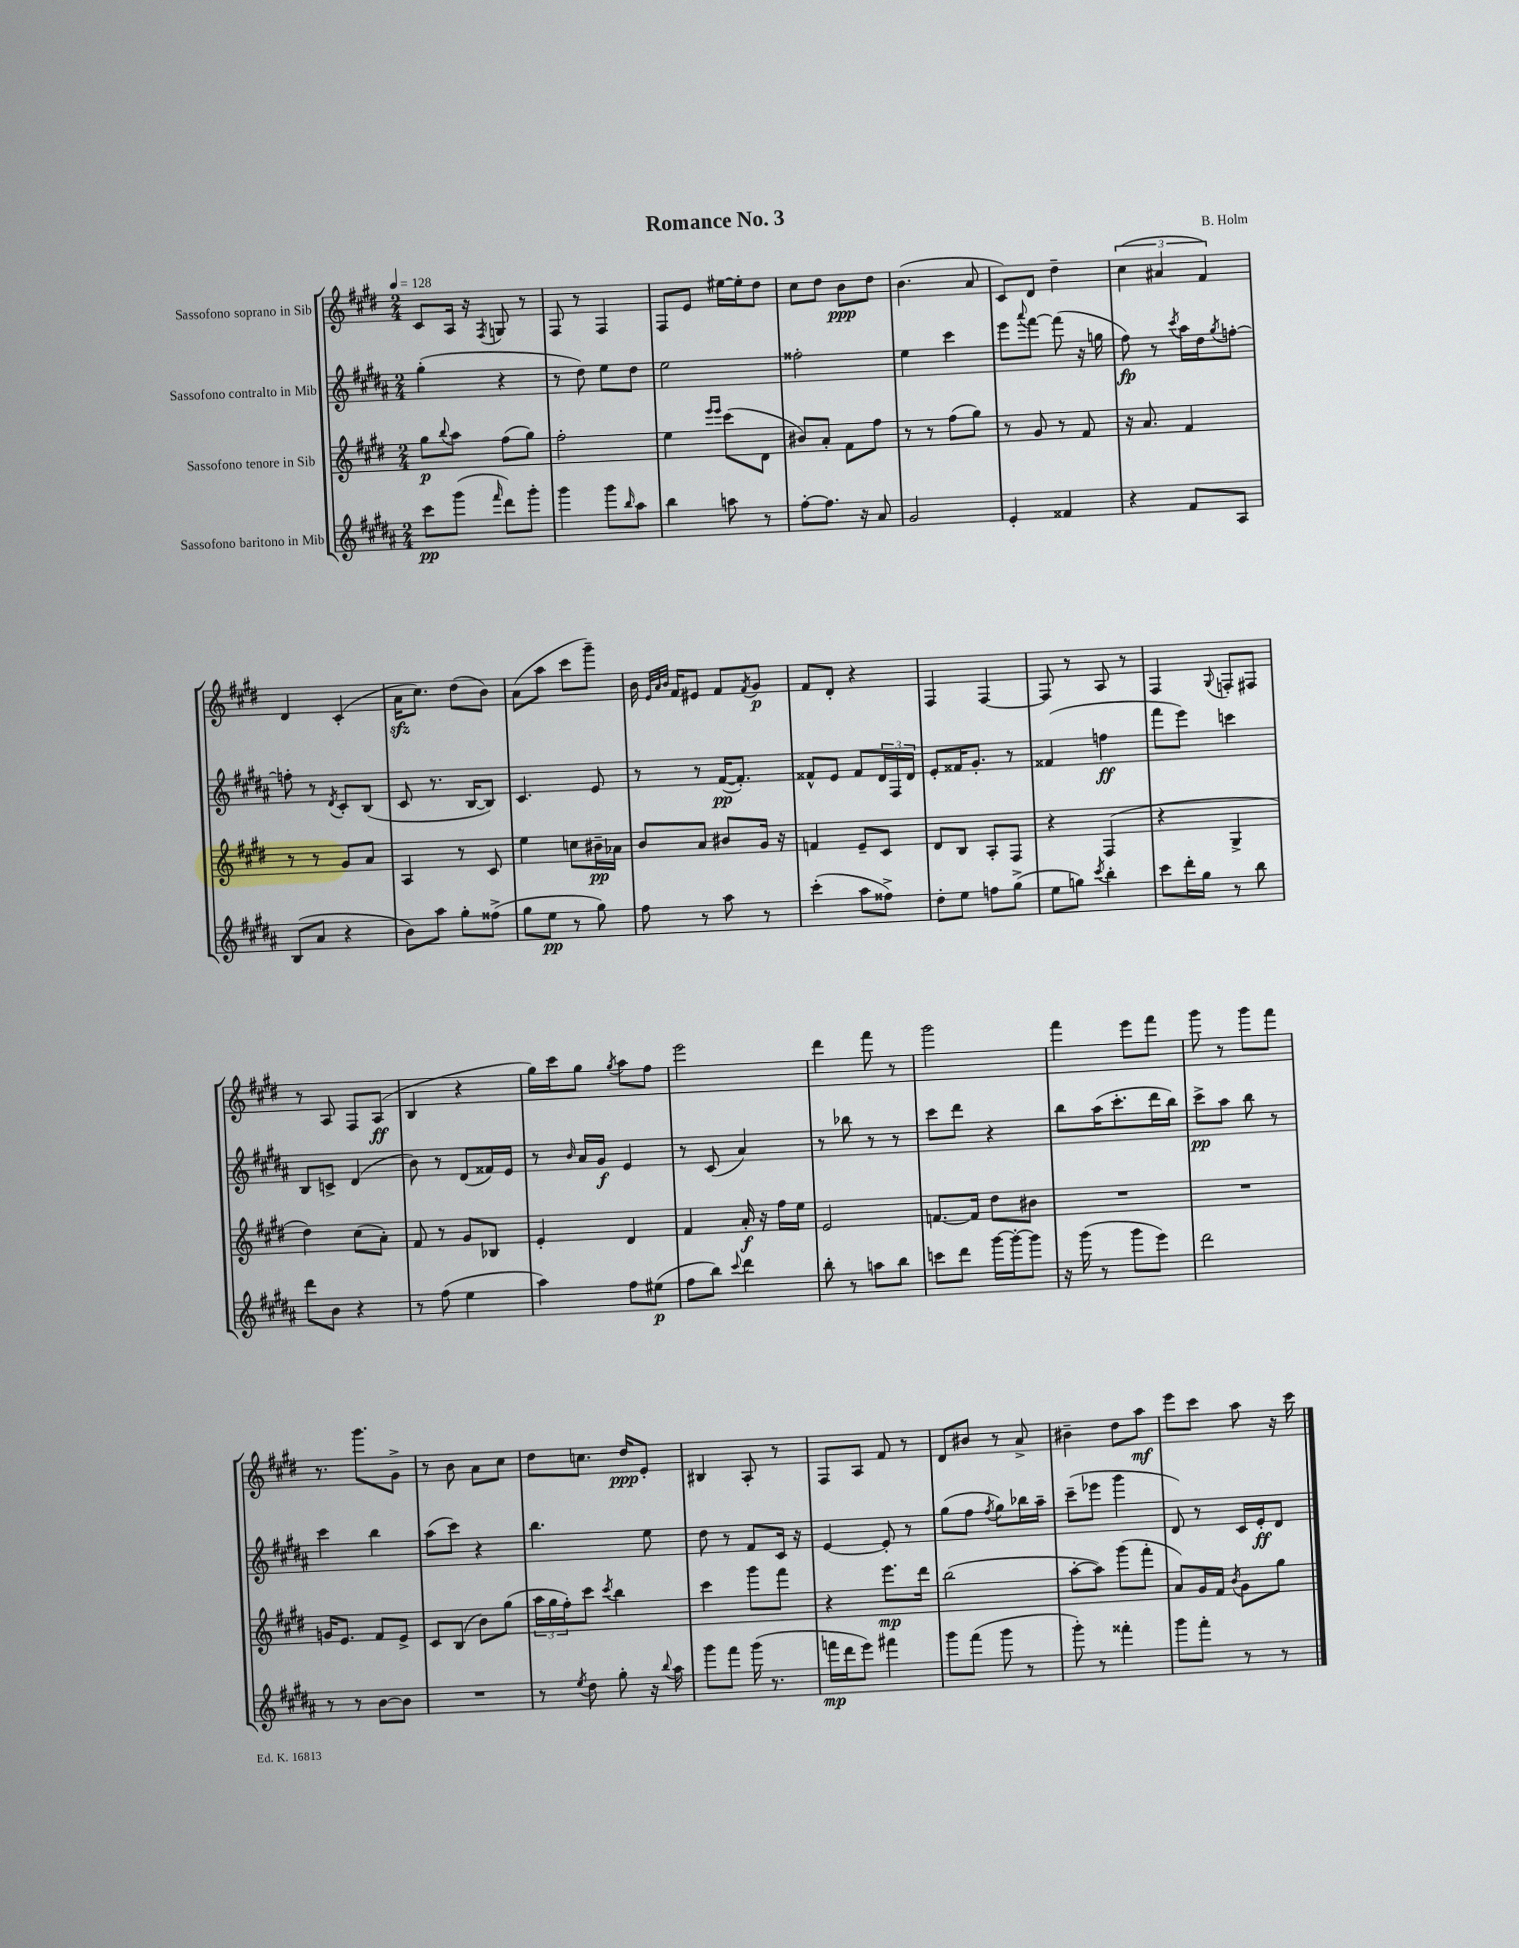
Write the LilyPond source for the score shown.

\header { title = "Romance No. 3" composer = "B. Holm" }
<<
\new StaffGroup <<
\new Staff = "s0" \with { instrumentName = "Sassofono soprano in Sib" } {
    \clef treble \key e \major \numericTimeSignature \time 2/4 \tempo 4 = 128
    cis'8 a16 r16 \acciaccatura { fis8 } g8 r8 |
    fis8 r8 fis4 |
    fis8 e'8 eis''16~ eis''16-. dis''8 |
    cis''8 dis''8 b'8\ppp dis''8 |
    b'4.( a'8 |
    cis'8) dis'8 dis''4-- |
    \tuplet 3/2 { cis''4( ais'4 fis'4) } |
    dis'4 cis'4-.( |
    a'16\sfz cis''8.) dis''8( b'8) |
    a'8( a''8 cis'''8 gis'''8--) |
    b'16 \grace { e'32 a'32 b'32 } fis'16 eis'8 fis'8 \acciaccatura { fis'8 } gis'8\p |
    fis'8 dis'8-. r4 |
    fis4 fis4~ |
    fis8 r8 a8 r8 |
    fis4 \appoggiatura { gis8 } f8-. fis8 |
    r8 a8 fis8 a8\ff( |
    b4 r4 |
    gis''16) cis'''16 gis''8 \acciaccatura { gis''8 } a''8 fis''8 |
    e'''2 |
    dis'''4 fis'''8 r8 |
    gis'''2 |
    fis'''4 e'''8 fis'''8 |
    gis'''8 r8 gis'''8 fis'''8 |
    r8. gis'''8. gis'8-> |
    r8 b'8 a'8 cis''8 |
    dis''8 c''8. dis''16\ppp e'8-. |
    bis4 a8-. r8 |
    fis8 a8 fis'8 r8 |
    dis'8 bis'8 r8 a'8-> |
    bis'4-- dis''8 a''8\mf |
    e'''8 cis'''8 a''8 r16 cis'''16 \bar "|." |
}
\new Staff = "s1" \with { instrumentName = "Sassofono contralto in Mib" } {
    \clef treble \key b \major \numericTimeSignature \time 2/4
    gis''4-.( r4 |
    r8 dis''8) e''8 dis''8 |
    e''2 |
    fisis''2-. |
    e''4 cis'''4 |
    e'''8 \appoggiatura { ais'''8 } fis'''8~ fis'''8( r16 g''16 |
    fis''8\fp) r8 \acciaccatura { cis'''8 } ais''16 dis''16 \acciaccatura { gis''8 } f''8~-. |
    f''8-. r8 \acciaccatura { dis'8 } cis'8-. b8( |
    cis'8 r8. b16~ b8) |
    cis'4. e'8 |
    r8 r8 fis'16~\pp( fis'8.-.) |
    fisis'8-^ e'8 fisis'8 \tuplet 3/2 { dis'16 fis16 dis'16 } |
    e'8-. fisis'16 gis'8.-. r8 |
    fisis'4( f''4\ff |
    fis'''8 e'''8) c'''4 |
    b8 c'8-> dis'4( |
    b'8) r8 dis'8( fisis'16) e'16 |
    r8 \grace { b'16 } ais'16 gis'16\f e'4 |
    r8 cis'8( ais'4) |
    r8 bes''8 r8 r8 |
    cis'''8 dis'''8 r4 |
    b''8 ais''16( cis'''8.-. dis'''16 b''16) |
    cis'''8->\pp ais''8 b''8 r8 |
    cis'''4 b''4 |
    ais''8( cis'''8) r4 |
    b''4. e''8 |
    dis''8 r8 fis'8 cis'16 r16 |
    e'4~ e'8-. r8 |
    gis''8( fis''8 \acciaccatura { fis''8 } gis''8) bes''16 ais''16-- |
    cis'''8--( ees'''8 gis'''4 |
    dis'8) r8 cis'16 e'16-.\ff dis'8 \bar "|." |
}
\new Staff = "s2" \with { instrumentName = "Sassofono tenore in Sib" } {
    \clef treble \key e \major \numericTimeSignature \time 2/4
    gis''8\p \appoggiatura { b''8 } a''8 fis''8( gis''8) |
    fis''2-. |
    e''4 \grace { e'''16 e'''16 } cis'''8( dis'8 |
    bis'8) a'8-. fis'8 fis''8 |
    r8 r8 fis''8( gis''8) |
    r8 gis'8 r8 fis'8 |
    r16 a'8. fis'4 |
    r8 r8 gis'8 a'8 |
    a4 r8 cis'8 |
    e''4 c''8 bis'16--\pp aes'16 |
    b'8 a'8 bis'8 gis'16 r16 |
    f'4 e'8-- cis'8 |
    dis'8 b8 a8-. fis8 |
    r4 fis4( |
    r4 gis4-> |
    dis''4) cis''8( a'8-.) |
    fis'8 r8 gis'8 bes8 |
    e'4-. dis'4 |
    fis'4 a'16-.\f r16 fis''16 e''16 |
    e'2 |
    f'8.~ f'16 dis''8 bis'8 |
    R2 |
    R2 |
    g'16 e'8. fis'8 e'8-> |
    cis'8 b8( b'8) gis''8( |
    \tuplet 3/2 { a''16 gis''16 fis''16-.) } cis'''8 \acciaccatura { cis'''8 } b''4 |
    cis'''4 gis'''8 fis'''8 |
    r4 e'''8.\mp dis'''16 |
    b''2( |
    a''8~-. a''8) gis'''8( fis'''8-. |
    a'8) gis'16 fis'16 \acciaccatura { b'8 } gis'8 gis''8 \bar "|." |
}
\new Staff = "s3" \with { instrumentName = "Sassofono baritono in Mib" } {
    \clef treble \key b \major \numericTimeSignature \time 2/4
    cis'''8\pp gis'''8( \grace { fis'''16 } dis'''8) gis'''8-. |
    gis'''4 gis'''8 \grace { b''16 } ais''8 |
    b''4 a''8 r8 |
    fis''8~-. fis''8. r16 ais'8 |
    gis'2 |
    e'4-. fisis'4 |
    r4 fis'8 ais8 |
    b8( ais'8 r4 |
    b'8) ais''8 gis''8-. fisis''8->( |
    gis''8 e''8\pp r8 gis''8) |
    fis''8 r8 ais''8 r8 |
    cis'''4-.( ais''8 fisis''8->) |
    dis''8-. e''8 f''8 gis''8->( |
    e''8 g''8) \acciaccatura { cis'''8 } b''4-. |
    cis'''8 dis'''16-. gis''16 r8 b''8 |
    dis'''8 b'8 r4 |
    r8 fis''8( e''4 |
    ais''4) fis''8 eis''8\p( |
    fis''8 b''8) \appoggiatura { cis'''8 } dis'''4 |
    b''8-. r8 a''8 b''8 |
    c'''8 dis'''8 gis'''16~ gis'''16~-. gis'''8 |
    r16 gis'''16( r8 gis'''8 e'''8) |
    dis'''2 |
    r8 r8 b'8~ b'8 |
    R2 |
    r8 \acciaccatura { e''8 } dis''8 gis''8-. r16 \appoggiatura { b''8 } ais''16 |
    gis'''8 fis'''8 gis'''16( r8. |
    f'''16\mp dis'''16 e'''8) fis'''4 |
    gis'''8 fis'''8( gis'''8 r8 |
    gis'''8-.) r8 fisis'''4-. |
    gis'''8 fis'''8-. r8 r8 \bar "|." |
}
>>
>>
\layout { \context { \Score \remove "Bar_number_engraver" } }
